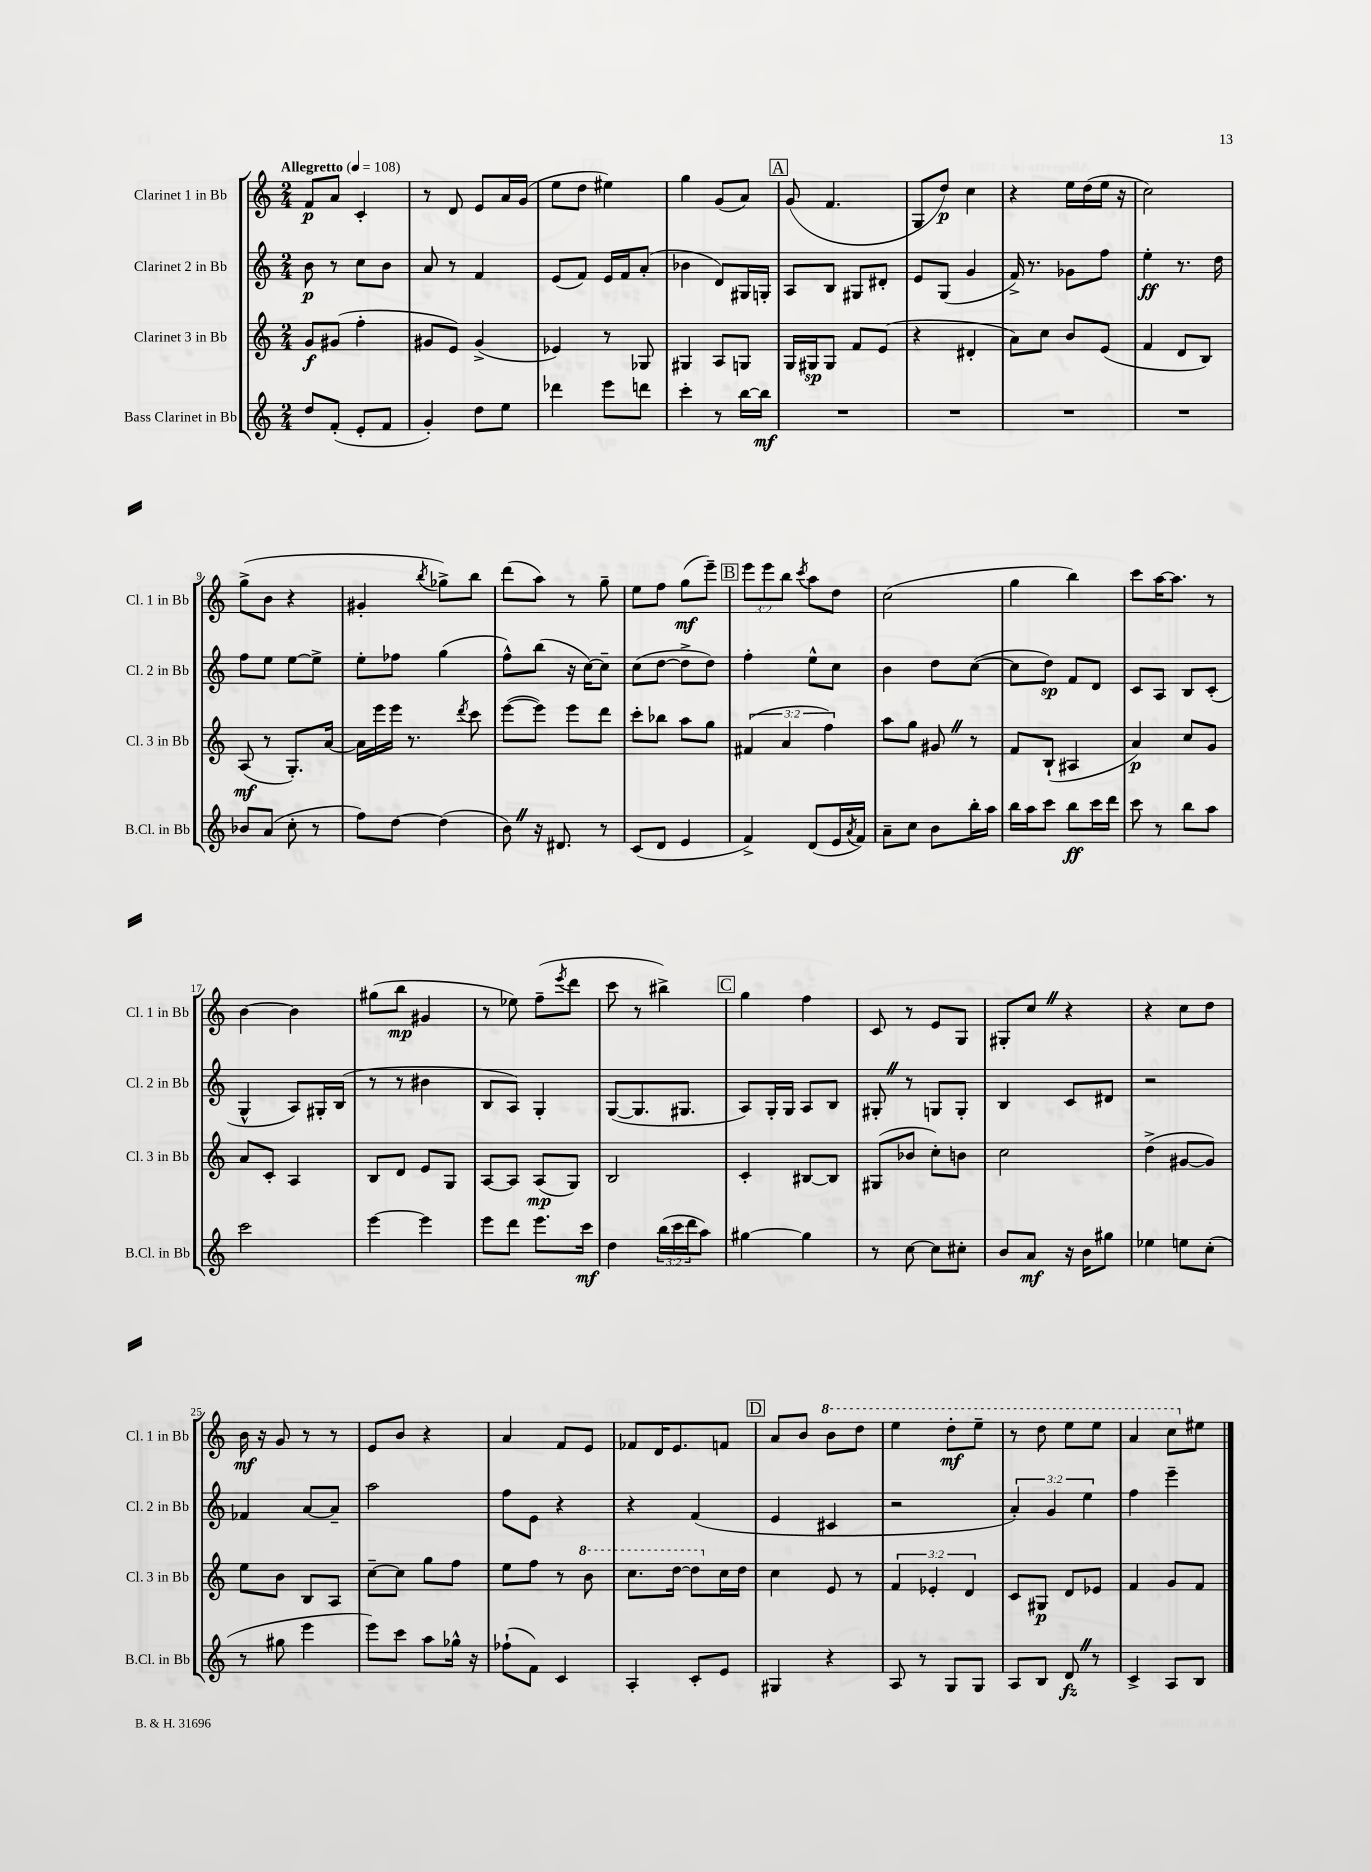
<<
\new StaffGroup <<
\new Staff = "s0" \with { instrumentName = "Clarinet 1 in Bb" shortInstrumentName = "Cl. 1 in Bb" } {
    \clef treble \key c \major \numericTimeSignature \time 2/4 \override Staff.TupletNumber.text = #tuplet-number::calc-fraction-text \tempo "Allegretto" 4 = 108
    f'8\p a'8 c'4-. |
    r8 d'8 e'8 a'16 g'16( |
    e''8 d''8 eis''4) |
    g''4 g'8( a'8) |
    \mark \markup { \box "A" } g'8( f'4. |
    g8 d''8\p) c''4 |
    r4 e''16 d''16( e''16 r16 |
    c''2) |
    g''8->( b'8 r4 |
    gis'4-. \acciaccatura { b''8 } ges''8->) b''8 |
    d'''8( a''8) r8 g''8-- |
    e''8 f''8 g''8\mf( e'''8--) |
    \mark \markup { \box "B" } \tuplet 3/2 { e'''8 e'''8 b''8 } \acciaccatura { c'''8 } a''8 d''8 |
    c''2( |
    g''4 b''4) |
    c'''8 a''16~ a''8. r8 |
    b'4~ b'4 |
    gis''8( b''8\mp gis'4 |
    r8 ees''8) f''8--( \acciaccatura { e'''8 } d'''8 |
    c'''8 r8 bis''4->) |
    \mark \markup { \box "C" } g''4 f''4 |
    c'8 r8 e'8 g8 |
    gis8-. c''8 \once \override BreathingSign.text = \markup { \musicglyph "scripts.caesura.straight" } \breathe r4 |
    r4 c''8 d''8 |
    b'16\mf r16 g'8 r8 r8 |
    e'8 b'8 r4 |
    a'4 f'8 e'8 |
    fes'8 d'16 e'8. f'8 |
    \mark \markup { \box "D" } a'8 b'8 \ottava #1 b''8 d'''8 |
    e'''4 d'''8-.\mf e'''8-- |
    r8 d'''8 e'''8 e'''8 |
    a''4 c'''8 \ottava #0 eis''8 \bar "|." |
}
\new Staff = "s1" \with { instrumentName = "Clarinet 2 in Bb" shortInstrumentName = "Cl. 2 in Bb" } {
    \clef treble \key c \major \numericTimeSignature \time 2/4 \override Staff.TupletNumber.text = #tuplet-number::calc-fraction-text
    b'8\p r8 c''8 b'8 |
    a'8 r8 f'4 |
    e'8( f'8) e'16 f'16 a'8-.( |
    bes'4 d'8) gis16 g16-. |
    \mark \markup { \box "A" } a8 b8 gis8 dis'8-. |
    e'8 g8( g'4 |
    f'16->) r8. ges'8 f''8 |
    e''4-.\ff r8. d''16 |
    f''8 e''8 e''8~ e''8-> |
    e''8-. fes''8 g''4( |
    f''8-^) b''8( r16 c''16~) c''8-- |
    c''8( d''8~ d''8-> d''8) |
    \mark \markup { \box "B" } f''4-. e''8-^ c''8 |
    b'4 d''8 c''8~( |
    c''8 d''8\sp) f'8 d'8 |
    c'8 a8 b8 c'8-.( |
    g4-^ a8) gis16-. b16( |
    r8 r8 bis'4 |
    b8 a8) g4-. |
    g8~( g8. gis8. |
    \mark \markup { \box "C" } a8) g16-. g16 a8 b8 |
    gis8-. \once \override BreathingSign.text = \markup { \musicglyph "scripts.caesura.straight" } \breathe r8 g8 g8-. |
    b4 c'8 dis'8 |
    r2 |
    fes'4 a'8~ a'8-- |
    a''2 |
    f''8 e'8 r4 |
    r4 f'4( |
    \mark \markup { \box "D" } e'4 cis'4 |
    r2 |
    \tuplet 3/2 { a'4-.) g'4 e''4 } |
    f''4 e'''4-- \bar "|." |
}
\new Staff = "s2" \with { instrumentName = "Clarinet 3 in Bb" shortInstrumentName = "Cl. 3 in Bb" } {
    \clef treble \key c \major \numericTimeSignature \time 2/4 \override Staff.TupletNumber.text = #tuplet-number::calc-fraction-text
    g'8\f gis'8( f''4-. |
    gis'8 e'8) gis'4->( |
    ees'4) r8 ges8 |
    gis4 a8 g8 |
    \mark \markup { \box "A" } g16 gis16\sp gis8 f'8 e'8( |
    r4 dis'4-. |
    a'8) c''8 b'8 e'8( |
    f'4 d'8 b8) |
    a8\mf( r8 g8.-.) a'16~ |
    a'16 e'''16 e'''16 r8. \acciaccatura { d'''8 } c'''8 |
    e'''8~( e'''8) e'''8 d'''8 |
    c'''8-. bes''8 a''8 g''8 |
    \mark \markup { \box "B" } \tuplet 3/2 { fis'4( a'4 f''4) } |
    a''8 g''8 gis'8 \once \override BreathingSign.text = \markup { \musicglyph "scripts.caesura.straight" } \breathe r8 |
    f'8 b8-!( ais4 |
    a'4\p) c''8 g'8 |
    a'8 c'8-. a4 |
    b8 d'8 e'8 g8 |
    a8~ a8 a8\mp( g8) |
    b2 |
    \mark \markup { \box "C" } c'4-. bis8~ bis8 |
    gis8( bes'8 c''8-.) b'8 |
    c''2 |
    d''4->( gis'8~ gis'8) |
    e''8 b'8 b8 a8 |
    c''8~-- c''8 g''8 f''8 |
    e''8 f''8 r8 \ottava #1 b''8 |
    c'''8. d'''16~ d'''8 \ottava #0 c''16 d''16 |
    \mark \markup { \box "D" } c''4 e'8 r8 |
    \tuplet 3/2 { f'4 ees'4-. d'4 } |
    c'8 gis8\p d'8 ees'8 |
    f'4 g'8 f'8 \bar "|." |
}
\new Staff = "s3" \with { instrumentName = "Bass Clarinet in Bb" shortInstrumentName = "B.Cl. in Bb" } {
    \clef treble \key c \major \numericTimeSignature \time 2/4 \override Staff.TupletNumber.text = #tuplet-number::calc-fraction-text
    d''8 f'8-.( e'8-. f'8 |
    g'4-.) d''8 e''8 |
    des'''4 e'''8 d'''8 |
    c'''4-. r8 b''16~ b''16\mf |
    \mark \markup { \box "A" } R2 |
    R2 |
    R2 |
    R2 |
    bes'8 a'8( c''8-. r8 |
    f''8) d''8~ d''4( |
    b'8) \once \override BreathingSign.text = \markup { \musicglyph "scripts.caesura.straight" } \breathe r16 dis'8. r8 |
    c'8( d'8 e'4 |
    \mark \markup { \box "B" } f'4->) d'8( e'16 \acciaccatura { a'8 } f'16) |
    a'8-- c''8 b'8 b''16-. a''16 |
    b''16 a''16 c'''8 b''8\ff c'''16 d'''16 |
    c'''8 r8 b''8 a''8 |
    c'''2 |
    e'''4~ e'''4 |
    e'''8 d'''8 e'''8. c'''16\mf |
    d''4 \tuplet 3/2 { b''16( c'''16 d'''16 } a''8) |
    \mark \markup { \box "C" } gis''4~ gis''4 |
    r8 c''8~ c''8 cis''8-. |
    b'8 a'8\mf r16 b'16 gis''8 |
    ees''4 e''8 c''8-.( |
    r8 gis''8 e'''4 |
    e'''8) c'''8 a''8 ges''16-^ r16 |
    fes''8-!( f'8) c'4 |
    a4-. c'8-. e'8 |
    \mark \markup { \box "D" } gis4 r4 |
    a8 r8 g8 g8 |
    a8 b8 d'8\fz \once \override BreathingSign.text = \markup { \musicglyph "scripts.caesura.straight" } \breathe r8 |
    c'4-> a8 b8 \bar "|." |
}
>>
>>
